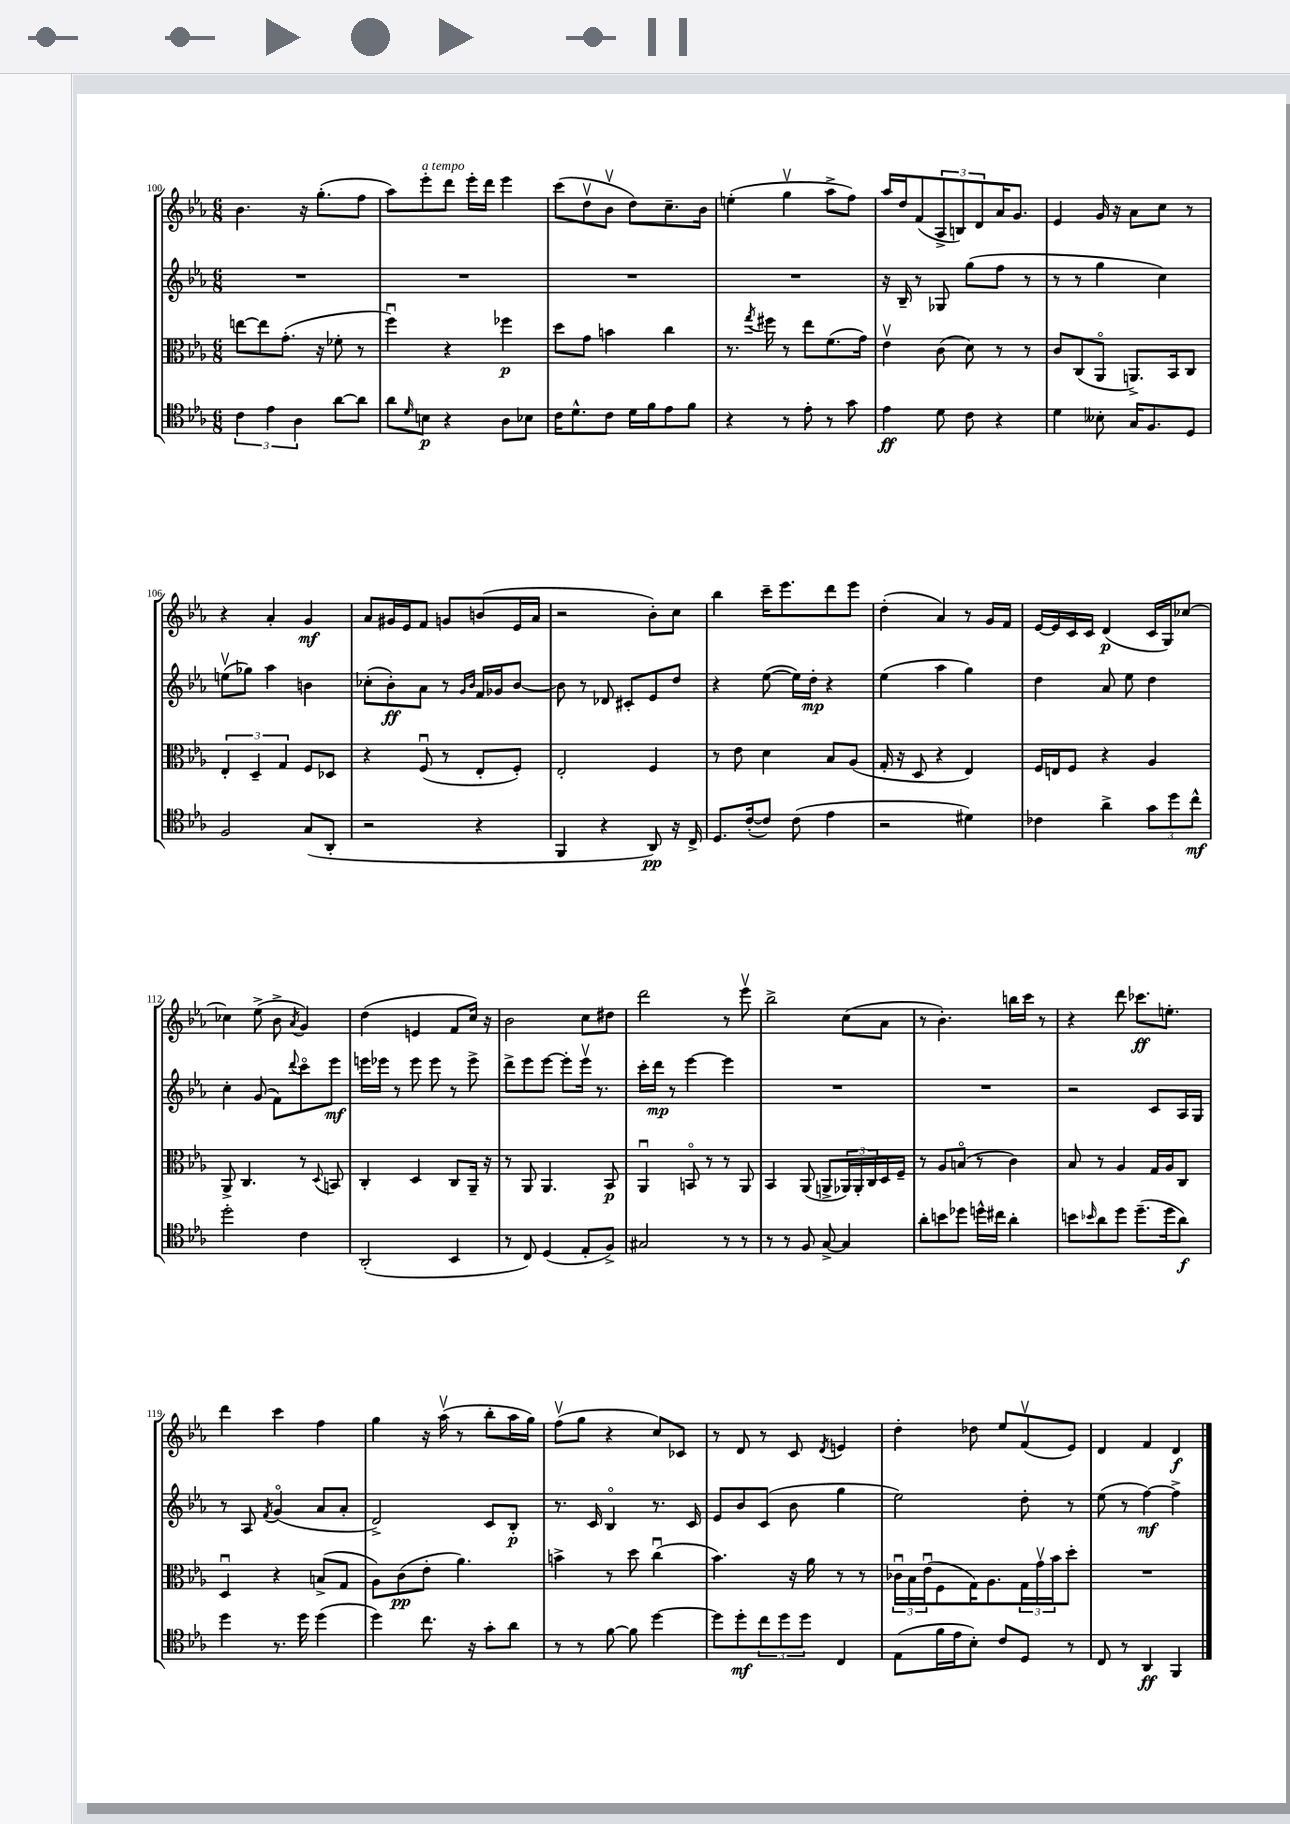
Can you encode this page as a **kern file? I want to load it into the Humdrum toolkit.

**kern	**dynam	**kern	**dynam	**kern	**dynam	**kern	**dynam
*part4	*part4	*part3	*part3	*part2	*part2	*part1	*part1
*staff4	*staff4	*staff3	*staff3	*staff2	*staff2	*staff1	*staff1
*clefC4	*	*clefC3	*	*clefG2	*	*clefG2	*
*k[b-e-a-]	*	*k[b-e-a-]	*	*k[b-e-a-]	*	*k[b-e-a-]	*
*M6/8	*	*M6/8	*	*M6/8	*	*M6/8	*
=100	=100	=100	=100	=100	=100	=100	=100
6c\	.	[8een\L	.	2.r	.	4.b-\	.
.	.	8ee\]	.	.	.	.	.
6e-\	.	.	.	.	.	.	.
.	.	(8.g'\J	.	.	.	.	.
6A-\	.	.	.	.	.	.	.
.	.	.	.	.	.	16r	.
.	.	16r	.	.	.	(8.gg'\L	.
[8a-\L	.	8f-X'\	.	.	.	.	.
8a-\J]	.	8r	.	.	.	8ff\J	.
=101	=101	=101	=101	=101	=101	=101	=101
8a-\L	.	4ffu\)	.	2.r	.	8aa-\L)	.
16qqd/	.	.	.	.	.	.	.
!	!	!	!	!	!	!LO:TX:a:i:t=a tempo	!
8Bn\J	p	.	.	.	.	8eee-'\	.
4r	.	4r	.	.	.	8ddd\J	.
.	.	.	.	.	.	16eee-'\LL	.
.	.	.	.	.	.	16ddd\JJ	.
8A-\L	.	4ff-X\	p	.	.	4eee-\	.
8B-X\J	.	.	.	.	.	.	.
=102	=102	=102	=102	=102	=102	=102	=102
16c\KL	.	8dd\L	.	2.r	.	(8ccc\L	.
8.d^^\	.	.	.	.	.	.	.
.	.	8g\J	.	.	.	8ddv\	.
8c\J	.	4bn\	.	.	.	8b-v\J	.
16d\LL	.	.	.	.	.	8dd\L)	.
16f\J	.	.	.	.	.	.	.
8e-\	.	4cc\	.	.	.	8.cc~\	.
8f\J	.	.	.	.	.	.	.
.	.	.	.	.	.	16b-\Jk	.
=103	=103	=103	=103	=103	=103	=103	=103
4r	.	8.r	.	2.r	.	(4een'\	.
.	.	8qgg/	.	.	.	.	.
.	.	16ff#X\	.	.	.	.	.
8r	.	8r	.	.	.	4ggv\	.
8e-'\	.	8ee-\L	.	.	.	.	.
8r	.	(8.f\	.	.	.	8aa-^\L	.
8g\	.	.	.	.	.	8ff\J)	.
.	.	16g\Jk)	.	.	.	.	.
=104	=104	=104	=104	=104	=104	=104	=104
4e-\	ff	4e-v\	.	16r	.	16aa-/LL	.
.	.	.	.	16B-~/	.	16dd/J	.
.	.	.	.	8r	.	(8f/	.
8d\	.	(8c\	.	8G-X/	.	12A-^/	.
.	.	.	.	.	.	12Bn/)	.
8c\	.	8d\)	.	(8gg\L	.	.	.
.	.	.	.	.	.	12d/	.
4r	.	8r	.	8ff\J	.	16a-/K	.
.	.	.	.	.	.	8.g/J	.
.	.	8r	.	8r	.	.	.
=105	=105	=105	=105	=105	=105	=105	=105
4d\	.	8c/L	.	8r	.	4e-/	.
.	.	(8C/	.	8r	.	.	.
8B--X'\	.	8AA-/J	.	4gg\	.	16g/	.
.	.	.	.	.	.	16r	.
16G/KL	.	8.AAn^/L)	.	.	.	8a-\L	.
8.F/	.	.	.	.	.	.	.
.	.	.	.	4cc\)	.	8cc\J	.
.	.	16BB-/k	.	.	.	.	.
8D/J	.	8C/J	.	.	.	8r	.
!!LO:LB:g=z
=106	=106	=106	=106	=106	=106	=106	=106
2F/	.	6E-'/	.	(8eenv\L	.	4r	.
.	.	.	.	8gg-X\J)	.	.	.
.	.	6D~/	.	.	.	.	.
.	.	.	.	4aa-\	.	4a-'/	.
.	.	6G/	.	.	.	.	.
(8G/L	.	8F/L	.	4bn\	.	4g/	mf
8AA-'/J	.	8D-X/J	.	.	.	.	.
=107	=107	=107	=107	=107	=107	=107	=107
2r	.	4r	.	(8cc-X'\L	.	8a-/L	.
.	.	.	.	8b-'\)	ff	16g#X/L	.
.	.	.	.	.	.	16e-/J	.
.	.	(8Fu/	.	8a-\J	.	8f/J	.
.	.	8r	.	8r	.	8gn/L	.
.	.	.	.	16qqg/LL	.	.	.
.	.	.	.	16qqb-/JJ	.	.	.
4r	.	8E-'/L	.	16f/LL	.	(8bn/	.
.	.	.	.	16g-X/J	.	.	.
.	.	8F'/J)	.	[8b-/J	.	16e-/L	.
.	.	.	.	.	.	16a-/JJ	.
=108	=108	=108	=108	=108	=108	=108	=108
4FF/	.	2E-'/	.	8b-\]	.	2r	.
.	.	.	.	8r	.	.	.
4r	.	.	.	8d-X/	.	.	.
.	.	.	.	8c#X'/L	.	.	.
8AA-/)	pp	4F/	.	8e-/	.	8b-'\L)	.
16r	.	.	.	8dd/J	.	8cc\J	.
16C^/	.	.	.	.	.	.	.
=109	=109	=109	=109	=109	=109	=109	=109
8.D/L	.	8r	.	4r	.	4bb-\	.
.	.	8e-\	.	.	.	.	.
([16c'/k	.	.	.	.	.	.	.
8c/J])	.	4d\	.	([8ee-\	.	16ccc~\KL	.
.	.	.	.	.	.	8.eee-\	.
(8c\	.	.	.	16ee-\LL])	.	.	.
.	.	.	.	16dd'\JJ	mp	.	.
4e-\	.	8B-/L	.	4r	.	8ddd\	.
.	.	(8A-/J	.	.	.	8eee-\J	.
=110	=110	=110	=110	=110	=110	=110	=110
2r	.	16G'/	.	(4ee-\	.	(4dd'\	.
.	.	16r	.	.	.	.	.
.	.	8D/	.	.	.	.	.
.	.	4r	.	4aa-\	.	4a-/)	.
4d#X\)	.	4E-/)	.	4gg\)	.	8r	.
.	.	.	.	.	.	16g/LL	.
.	.	.	.	.	.	16f/JJ	.
=111	=111	=111	=111	=111	=111	=111	=111
4c-X\	.	16F/LL	.	4dd\	.	[16e-/LL	.
.	.	16En/J	.	.	.	16e-/]	.
.	.	8F/J	.	.	.	16c/	.
.	.	.	.	.	.	16c/JJ	.
4a-^\	.	4r	.	8a-/	.	(4d/	p
.	.	.	.	8ee-\	.	.	.
12g\L	.	4A-/	.	4dd\	.	16c/LL	.
.	.	.	.	.	.	16G/J)	.
12dd\	.	.	.	.	.	.	.
.	.	.	.	.	.	[8cc-X/J	.
12cc^^\J	mf	.	.	.	.	.	.
!!LO:LB:g=z
=112	=112	=112	=112	=112	=112	=112	=112
2dd'\	.	8AA-^/	.	4cc'\	.	4cc-X\]	.
.	.	4.C/	.	.	.	.	.
.	.	.	.	(8g/	.	(8ee-^\	.
.	.	.	.	8f\L)	.	8b-^\	.
.	.	.	.	8qqddd/	.	8qa-/	.
4c\	.	8r	.	8ccc\	.	4g/)	.
.	.	8qqD/	.	.	.	.	.
.	.	8BBn/	.	8eee-\J	mf	.	.
=113	=113	=113	=113	=113	=113	=113	=113
(2AA-'/	.	4C'/	.	16eeen\LL	.	(4dd\	.
.	.	.	.	16eee-X\JJ	.	.	.
.	.	.	.	8r	.	.	.
.	.	4D/	.	8eee-\	.	4en/	.
.	.	.	.	8eee-\	.	.	.
4BB-/	.	8C/L	.	8r	.	8f/L	.
.	.	16AA-~/Jk	.	8eee-^\	.	16cc/Jk)	.
.	.	16r	.	.	.	16r	.
=114	=114	=114	=114	=114	=114	=114	=114
8r	.	8r	.	8ddd^\L	.	2b-\	.
8C/)	.	8AA-/	.	8eee-\	.	.	.
(4D/	.	4.AA-/	.	[8eee-\J	.	.	.
.	.	.	.	8eee-'\L]	.	.	.
8E-'/L	.	.	.	16eee-v\Jk	.	8cc\L	.
.	.	.	.	8.r	.	.	.
8F^/J)	.	8BB-/	p	.	.	8dd#X\J	.
=115	=115	=115	=115	=115	=115	=115	=115
2G#X/	.	4AA-u/	.	16ccc'\LL	.	2ddd\	.
.	.	.	.	16ddd\JJ	mp	.	.
.	.	.	.	8r	.	.	.
.	.	8BBn/	.	[4eee-\	.	.	.
.	.	8r	.	.	.	.	.
8r	.	8r	.	4eee-\]	.	8r	.
8r	.	8AA-/	.	.	.	8eee-v\	.
=116	=116	=116	=116	=116	=116	=116	=116
8r	.	4BB-/	.	2.r	.	2bb-^\	.
8r	.	.	.	.	.	.	.
8F/	.	(8AA-/	.	.	.	.	.
[8G^/	.	8AAn^/L	.	.	.	.	.
4G/]	.	24AA-X/L)	.	.	.	(8cc\L	.
.	.	24AA-'/	.	.	.	.	.
.	.	24C/	.	.	.	.	.
.	.	16D/	.	.	.	8a-\J	.
.	.	16F~/JJ	.	.	.	.	.
=117	=117	=117	=117	=117	=117	=117	=117
8a-'\L	.	8r	.	2.r	.	8r	.
8bn\	.	8A-/L	.	.	.	4.b-'\)	.
8dd-X\J	.	(8Bn/J	.	.	.	.	.
16ddn^^\LL	.	8r	.	.	.	.	.
16cc#X\JJ	.	.	.	.	.	.	.
4a-'\	.	4c\)	.	.	.	16bbn\LL	.
.	.	.	.	.	.	16ccc\JJ	.
.	.	.	.	.	.	8r	.
=118	=118	=118	=118	=118	=118	=118	=118
8bn\L	.	8B-/	.	2r	.	4r	.
16qqb-X/	.	.	.	.	.	.	.
8a-\	.	8r	.	.	.	.	.
8dd\J	.	4A-/	.	.	.	8ddd\	.
(8.dd~\L	.	.	.	.	.	8.ccc-X\L	ff
.	.	16G/LL	.	8c/L	.	.	.
16dd\k	.	16A-/J	.	.	.	8.een'\J	.
8a-\J)	f	8C/J	.	16A-/L	.	.	.
.	.	.	.	16G/JJ	.	.	.
!!LO:LB:g=z
=119	=119	=119	=119	=119	=119	=119	=119
4dd\	.	4Du/	.	8r	.	4ddd\	.
.	.	.	.	8A-/	.	.	.
.	.	.	.	8qf/	.	.	.
8.r	.	4r	.	(4g/	.	4ccc\	.
16dd\	.	.	.	.	.	.	.
(4dd\	.	(8Bn^/L	.	8a-/L	.	4ff\	.
.	.	8G/J	.	8a-'/J	.	.	.
=120	=120	=120	=120	=120	=120	=120	=120
4dd\)	.	8A-\L)	.	2d^/)	.	4gg\	.
.	.	(8c\	pp	.	.	.	.
8.cc\	.	8e-'\J	.	.	.	16r	.
.	.	.	.	.	.	(16aa-v\	.
.	.	4.a-\)	.	.	.	8r	.
16r	.	.	.	.	.	.	.
8g'\L	.	.	.	8c/L	.	8bb-'\L	.
8a-\J	.	.	.	8B-'/J	p	16aa-\L	.
.	.	.	.	.	.	16gg\JJ)	.
=121	=121	=121	=121	=121	=121	=121	=121
8r	.	4bn^\	.	8.r	.	(8ffv\L	.
8r	.	.	.	.	.	8gg\J	.
.	.	.	.	16c/	.	.	.
[8f\	.	8r	.	4B-/	.	4r	.
8f\]	.	8dd\	.	.	.	.	.
[4dd\	.	(4ccu\	.	8.r	.	8cc/L)	.
.	.	.	.	.	.	8c-X/J	.
.	.	.	.	16c/	.	.	.
=122	=122	=122	=122	=122	=122	=122	=122
8dd\L]	.	4.b-\)	.	8e-/L	.	8r	.
8dd'\	mf	.	.	8b-/	.	8d/	.
12cc\	.	.	.	(8c/J	.	8r	.
12dd\	.	.	.	.	.	.	.
.	.	16r	.	8b-\	.	8c/	.
12dd\J	.	.	.	.	.	.	.
.	.	16a-\	.	.	.	.	.
.	.	.	.	.	.	8qd/	.
4C/	.	8r	.	4gg\	.	4en/	.
.	.	8r	.	.	.	.	.
=123	=123	=123	=123	=123	=123	=123	=123
(8E-\L	.	24c-Xu\LL	.	2ee-\)	.	4dd'\	.
.	.	24B-\	.	.	.	.	.
.	.	(24e-u\J	.	.	.	.	.
16f\L	.	8F\	.	.	.	.	.
16e-\J	.	.	.	.	.	.	.
8B-'\J)	.	16G\K)	.	.	.	8dd-X\	.
.	.	8.A-\	.	.	.	.	.
8c/L	.	.	.	.	.	8ee-/L	.
8D/J	.	24G\L	.	8dd'\	.	(8fv/	.
.	.	24gv\	.	.	.	.	.
.	.	24b-\J	.	.	.	.	.
8r	.	8dd'\J	.	8r	.	8e-/J)	.
=124	=124	=124	=124	=124	=124	=124	=124
8C/	.	2.r	.	(8ee-\	.	4d/	.
8r	.	.	.	8r	.	.	.
4AA-/	ff	.	.	[4ff\)	mf	4f/	.
4FF/	.	.	.	4ff^\]	.	4d/	f
==	==	==	==	==	==	==	==
*-	*-	*-	*-	*-	*-	*-	*-
